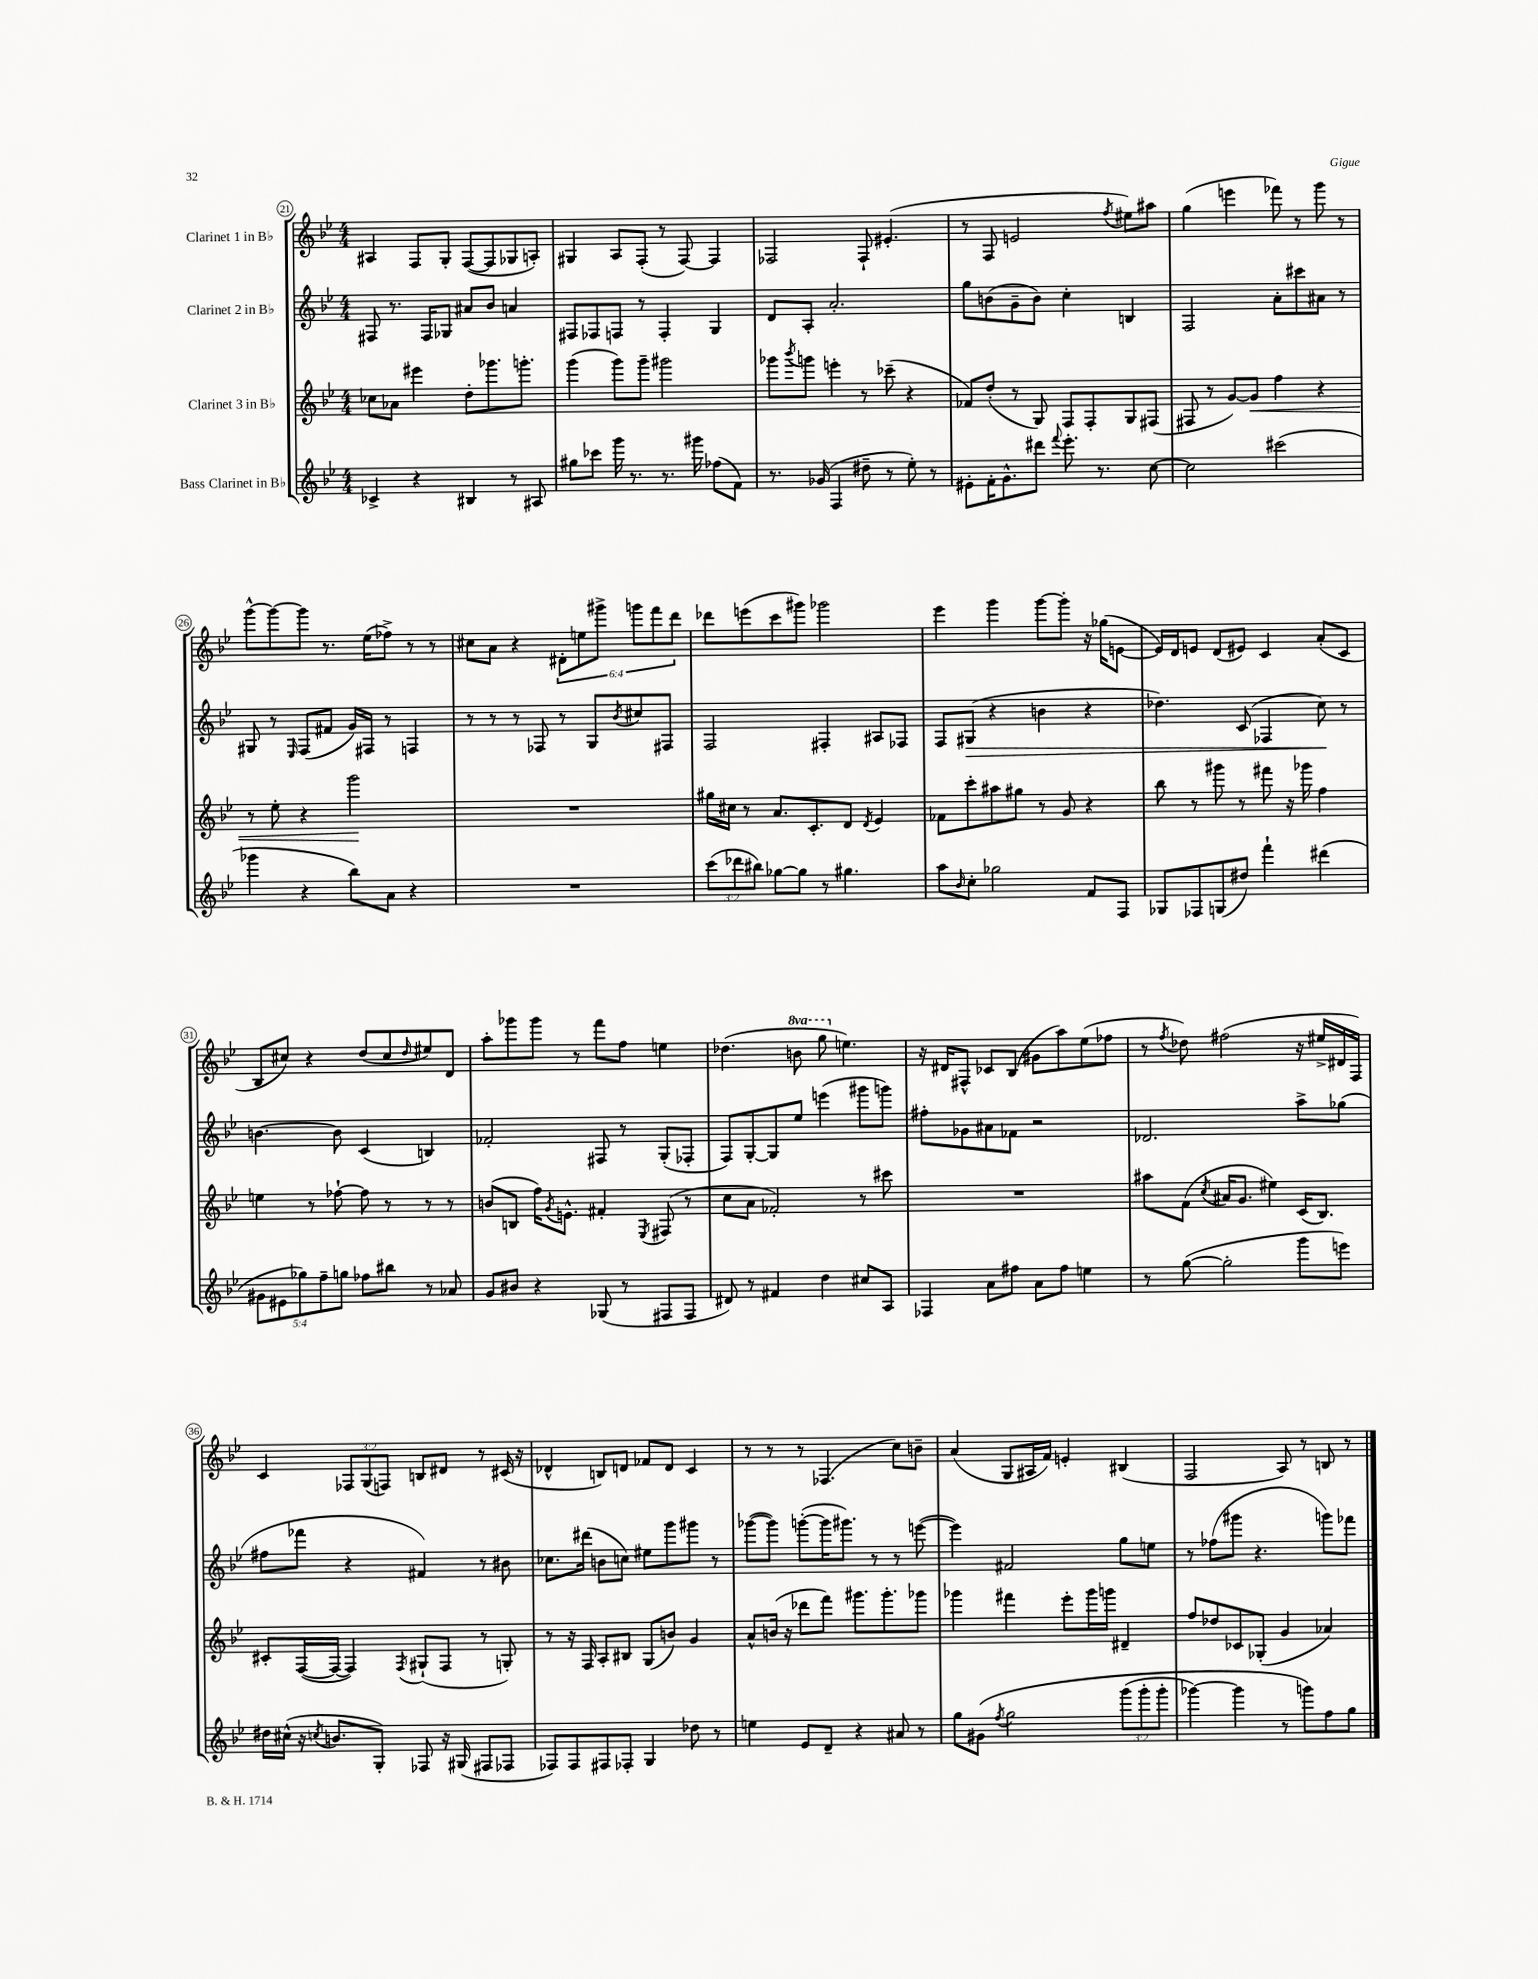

**kern	**kern	**kern	**kern
*staff4	*staff3	*staff2	*staff1
*clefG2	*clefG2	*clefG2	*clefG2
*k[b-e-]	*k[b-e-]	*k[b-e-]	*k[b-e-]
*M4/4	*M4/4	*M4/4	*M4/4
4c-^	8cc-	8F#	4A#
.	8a-	8.r	.
4r	4eee#	.	8F
.	.	16F#	.
.	.	8G-	8G'
4B#	8dd'	8a#	([8F
.	8.ggg-	8b-	8F]
8r	.	4a	8G-
.	8.ggg'	.	.
8A#	.	.	8A')
=	=	=	=
8gg#	(4ggg	8F#	4G#
8ccc-	.	8F-	.
16ggg	8ggg)	8F	8A
8.r	.	.	.
.	8ggg~	8r	(8F'
8.r	2ggg#	4F'	8r
.	.	.	[8F)
16ggg#	.	.	.
(8ff-	.	4G	4F]
8f)	.	.	.
=	=	=	=
8.r	8ggg-	8d	2F-
.	8qbbb-	.	.
.	8ggg	8A'	.
(16g-	.	.	.
4F	4eee'	2.a'	.
8dd#~	8r	.	8F-`
8r	(8ccc-~	.	(4.e#'
8ee-')	4r	.	.
8r	.	.	.
=	=	=	=
8e#'	8f-)	8gg	8r
16f'	(8dd'	(8b	8F
8.g^^	.	.	.
.	8r	8g~	2e
8ddd#	8G)	8b)	.
8qqfff	.	.	.
8.eee-'	8F	4cc'	.
.	8F'	.	.
8.r	.	.	.
.	.	.	8qff
.	8G	4B	8ee#)
[8cc	(8F#	.	8aa#
=	=	=	=
2cc]	8F#	2F	(4gg
.	8r	.	.
.	[8g)	.	4eee
.	8g]	.	.
(2ccc#	4ff	8a'	8fff-)
.	.	8ccc#	8r
.	4r	8a#	8ggg
.	.	8r	8r
=	=	=	=
4ggg-	8r	8G#	[8ggg^^
.	8ee-'	8r	8ggg_
.	.	16qqE-	.
4r	4r	(8F	8ggg]
.	.	8f#	8.r
8bb-)	2ggg	16g)	.
.	.	16F#	(16ee-
8a	.	8r	8ff-^)
4r	.	4F	8r
.	.	.	8r
=	=	=	=
1r	1r	8r	8cc#
.	.	8r	8a
.	.	8r	4r
.	.	8F-	.
.	.	8r	12d#'
.	.	.	12ee
.	.	8G	.
.	.	.	12ggg#^
.	.	8qb-	.
.	.	8cc#	12ggg
.	.	.	12fff
.	.	8F#	.
.	.	.	12ddd
=	=	=	=
(12ccc	16gg#	2F	8ddd-
.	16cc#	.	.
12ddd-	.	.	.
.	8r	.	(8eee
12bb#)	.	.	.
[8gg-	8.a	.	8ccc
8gg-]	.	.	8ggg#)
.	8.c'	.	.
8r	.	4F#'	2ggg-
4.gg#	8d	.	.
.	8qd	.	.
.	4e-	8A#	.
.	.	8F-	.
=	=	=	=
8aa	8f-	8F	4eee-
16qqb-	.	.	.
8cc'	8ccc'	(8G#	.
2gg-	8aa#	4r	4ggg
.	8gg#	.	.
.	8r	4b	[8ggg
.	8g	.	8ggg']
8f	4r	4r	16r
.	.	.	(16gg-
8F	.	.	[8e
=	=	=	=
8G-	8bb-	4.dd-)	16e])
.	.	.	16d
8F-	8r	.	8e
(8G	8ggg#	.	(8d
8dd#)	8r	(8c	8e#)
4fff`	8fff#	4F-	4c
.	16r	.	.
.	16ggg-	.	.
(4ddd#	4ff	8cc)	(8a'
.	.	8r	8c
=	=	=	=
10g#	4ee	[4.b	8B-
10e#	.	.	.
.	.	.	8cc#)
10gg-)	.	.	.
.	8r	.	4r
10ff~	.	.	.
.	[8ff-`	8b]	.
10gg	.	.	.
8ff-	8ff-]	(4c	(8dd
8bb#	8r	.	8cc#
.	.	.	16qqdd
8r	8r	4B)	8ee#)
8a-	8r	.	8d
=	=	=	=
8g	(8b	2f-'	8aa'
8b#	8B	.	8ggg-
4r	16ff)	.	8ggg-
.	8qg	.	.
.	8.e^^	.	.
.	.	.	8r
(8G-	4f#'	8F#	8fff
8r	.	8r	8ff
.	8qE-	.	.
8F#	(8F#	(8G'	4ee
8F#	8r	8F-'	.
=	=	=	=
8d#)	8cc	8F)	(4.dd-
8r	8a	[8G'	.
4f#	2f-')	8G]	.
.	.	8ee-	8bb
4dd	.	(4eee	8ggg
.	.	.	4.ee)
8cc#	8r	8ggg#	.
8A	8ccc#	8ggg)	.
=	=	=	=
4F-	1r	8ff#'	16r
.	.	.	16d#
.	.	8g-	8F#^^
8a	.	8a#	8c-
8ff#	.	8f-	(8B-
8a	.	2r	8g#
8ff#	.	.	8aa)
4ee	.	.	(8ee-
.	.	.	8ff-
=	=	=	=
8r	8aa#	2.d-	8r
.	.	.	8qff
([8gg	(8f	.	8dd-)
.	8qcc	.	.
2gg']	16a#	.	(2ff#
.	8.g	.	.
.	4ee#)	.	.
8ggg	(16c	8aa^	16r
.	8.B-)	.	16ee#^
8eee)	.	(8gg-	16d#
.	.	.	16F)
=	=	=	=
16dd#	8c#'	8ff#	4c
(16cc#^^	.	.	.
16r	([16F	8fff-	.
8qcc	.	.	.
8.b	16F_	.	.
.	4F])	4r	12F-
.	.	.	(12G
8G')	.	.	.
.	.	.	12F)
.	8qF	.	.
8F-	(8G#`	4f#)	8B
16r	8F	.	8d#
(16G#	.	.	.
8F#	8r	8r	8r
8F-	8G')	8b#	(16c#
.	.	.	16r
=	=	=	=
8F-)	8r	8.cc-	4d-^^
8F-	16r	.	.
.	16F	(16ddd#	.
8F#	8A'	8b	8B)
8F-'	8B#	8cc)	8d
4G	(8G	8ee#	8f-
.	8b)	8ggg	8d
8dd-	4g	8ggg#	4c
8r	.	8r	.
=	=	=	=
4ee	8a^^	([8ggg-	8r
.	(16b	8ggg-])	8r
.	16r	.	.
8e-	8ddd-	([8ggg'	8r
8d~	8fff)	16ggg]	(4.F-
.	.	8.ggg#)	.
4r	8.ggg#	.	.
.	.	8r	.
.	8.ggg#'	.	.
8a#	.	8r	8cc)
8r	8ggg-	([8eee	8b~
=	=	=	=
8gg	4ggg-	4eee])	(4a
&(8g#	.	.	.
8qff	.	.	.
2gg	4fff#	2f#	8G
.	.	.	16A#
.	.	.	16f)
.	8eee-'	.	4e'
.	16ggg-	.	.
.	16ggg	.	.
(12ggg	4d#~	8gg	(4B#
12ggg'	.	.	.
.	.	8ee	.
12ggg'	.	.	.
=	=	=	=
[4ggg-)	8ff	8r	2F
.	8dd-	(8ff-	.
4ggg-]	8c-	8ggg#	.
.	(8G-'	4.r	.
8r	4g	.	8A)
8ggg&)	.	.	8r
8ff	4a-)	8ggg)	8B
8gg	.	8fff-	8r
==	==	==	==
*-	*-	*-	*-
